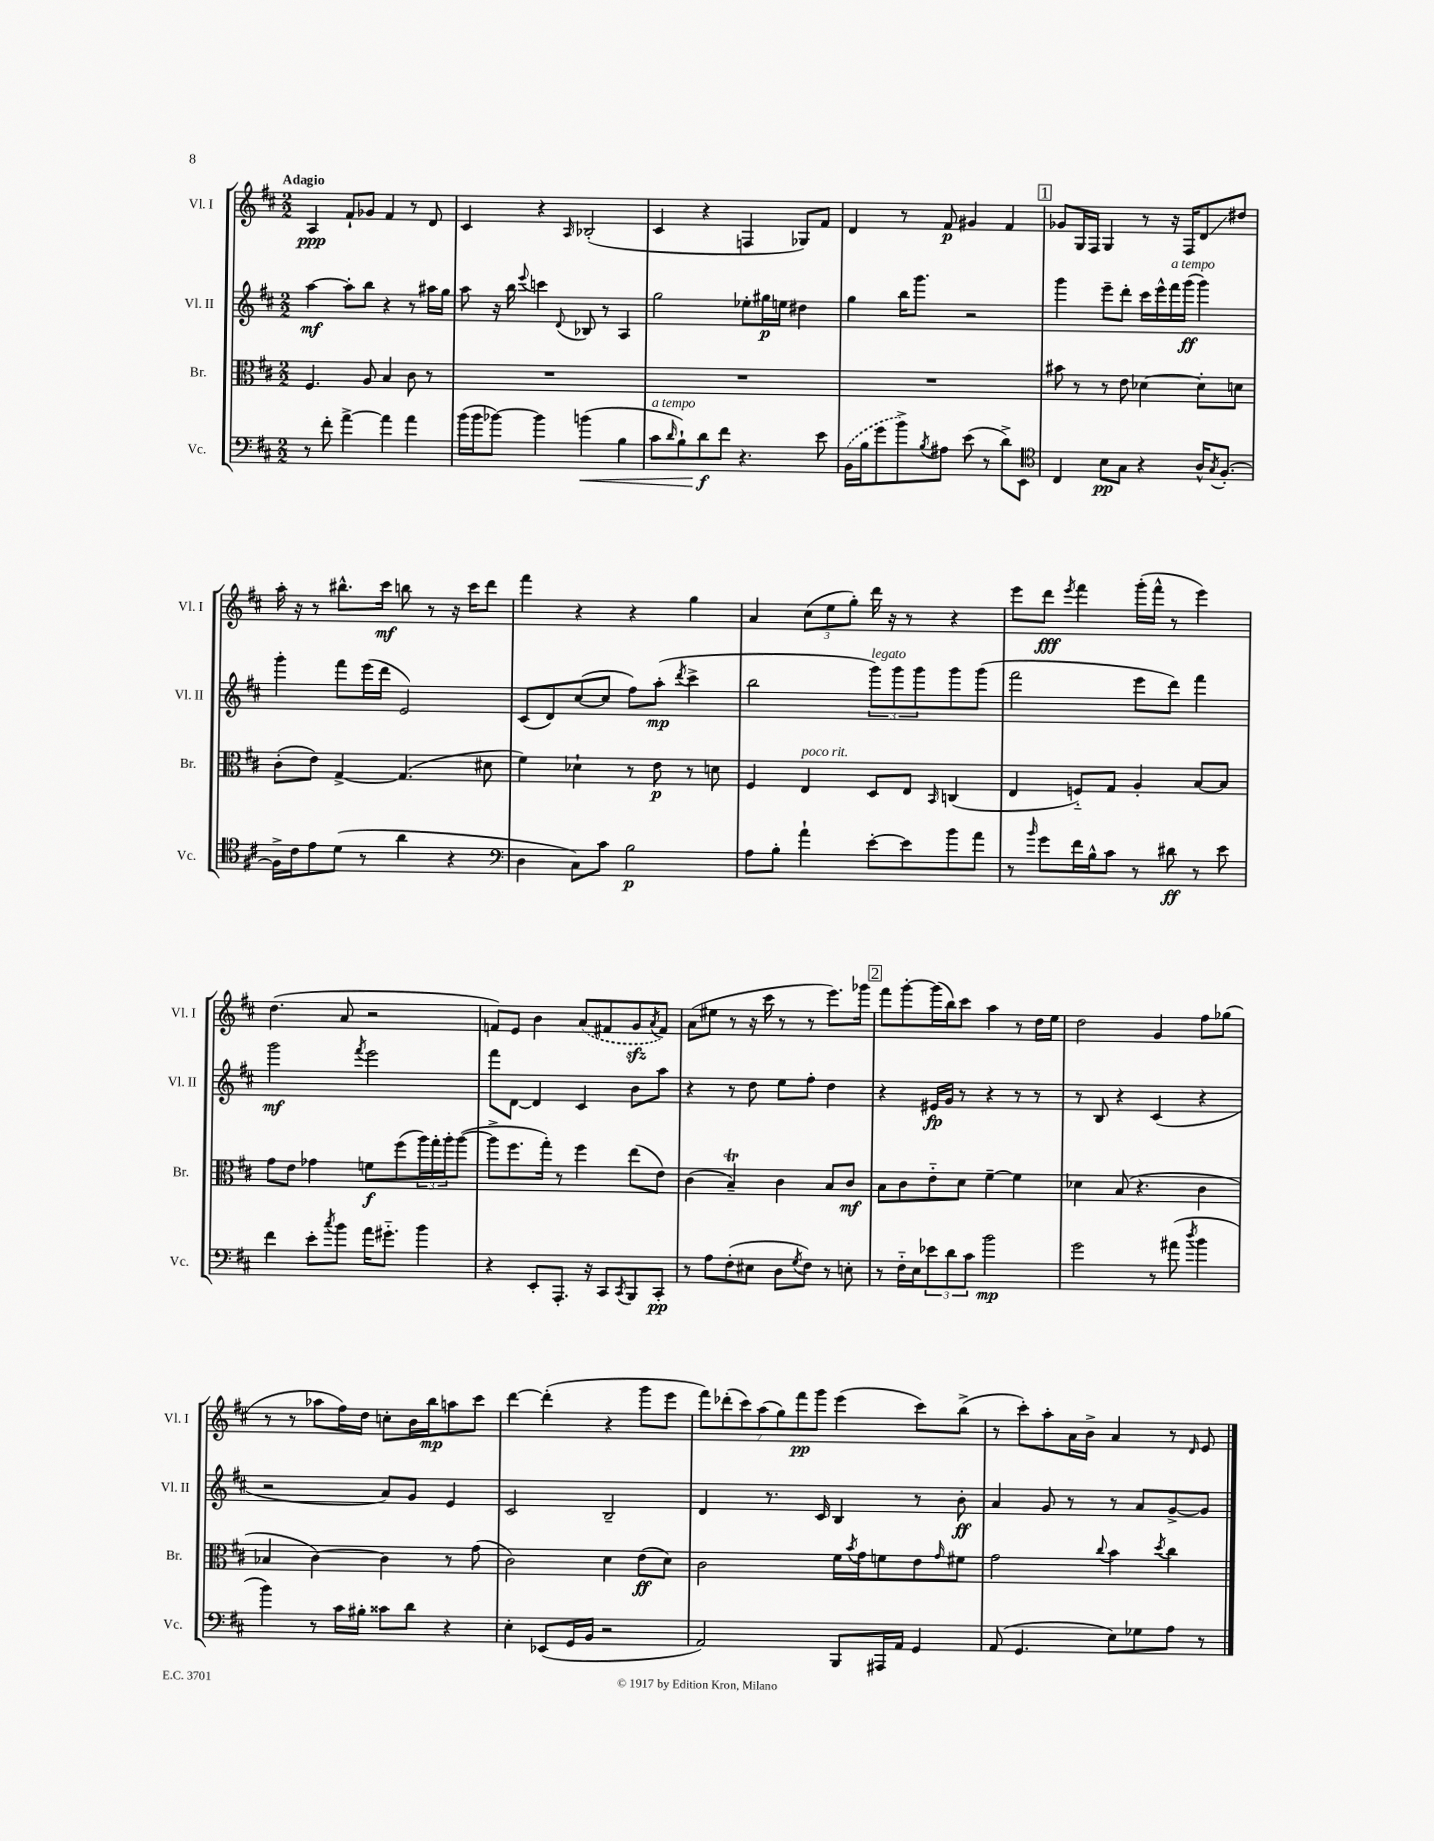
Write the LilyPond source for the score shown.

<<
\new StaffGroup <<
\new Staff = "s0" \with { instrumentName = "Vl. I" shortInstrumentName = "Vl. I" } {
    \clef treble \key d \major \numericTimeSignature \time 2/2 \tempo "Adagio"
    a4\ppp fis'8-! ges'8 fis'4 r8 d'8 |
    cis'4 r4 \grace { a16 } bes2-.( |
    cis'4 r4 f4 ges8) fis'8 |
    d'4 r8 fis'8\p gis'4 fis'4 |
    \mark \markup { \box "1" } ges'8 g16 fis16 g4 r8 r16 fis16 d'8\glissando dis''8 |
    a''16-. r16 r8 bis''8.-^ cis'''16\mf b''8 r8 r16 cis'''16 d'''8 |
    fis'''4 r4 r4 g''4 |
    a'4 \tuplet 3/2 { cis''8( e''8 g''8-.) } d'''16 r16 r8 r4 |
    e'''8 d'''8\fff \acciaccatura { e'''8 } fis'''4 g'''16-.( fis'''16-^ r8 e'''4) |
    d''4.( a'8 r2 |
    f'8) e'8 b'4 \once \slurDashed a'8( fis'8 g'8\sfz \acciaccatura { a'8 } fis'8) |
    a'8( eis''8 r8 r16 cis'''16 r8 r8 e'''8.) ges'''16 |
    \mark \markup { \box "2" } fis'''8 g'''8~-. g'''16( b''16) cis'''8 a''4 r8 d''16 e''16 |
    d''2 g'4 fis''8 ges''8( |
    r8 r8 aes''8 fis''16) d''16 c''8-. b'16 b''16\mp a''8 cis'''8 |
    d'''4~ d'''4-.( r4 g'''8 e'''8 |
    \tuplet 7/4 { fis'''8) des'''8-.( cis'''8) a''8( g''8) fis'''8\pp g'''8 } e'''4( cis'''8) b''8->( |
    r8 cis'''8-.) a''8-. a'16 b'16-> a'4 r8 \grace { d'16 } e'8 \bar "|." |
}
\new Staff = "s1" \with { instrumentName = "Vl. II" shortInstrumentName = "Vl. II" } {
    \clef treble \key d \major \numericTimeSignature \time 2/2
    a''4~\mf a''8-. b''8 r4 r8 ais''16 g''16 |
    a''8 r16 b''16 \appoggiatura { e'''8 } c'''4 \appoggiatura { d'8 } bes8 r8 a4 |
    g''2 ees''8-. gis''16\p e''16 dis''4 |
    g''4 b''16 g'''8. r2 |
    \mark \markup { \box "1" } g'''4 e'''8-- d'''8-. cis'''16 e'''16-^ fis'''16^\markup { \italic "a tempo" } g'''16\ff( g'''4) |
    g'''4-. fis'''8 e'''16( d'''16 e'2) |
    cis'8( d'8) cis''8~( cis''8 fis''8) a''8-.\mp( \acciaccatura { d'''8 } cis'''4-> |
    b''2 \tuplet 3/2 { g'''8^\markup { \italic "legato" }) g'''8 g'''8 } g'''8 g'''8( |
    fis'''2 e'''8 d'''8) fis'''4 |
    g'''2\mf \acciaccatura { fis'''8 } e'''2 |
    fis'''8 d'8~ d'4 cis'4 b'8 a''8 |
    r4 r8 d''8 e''8 fis''8-. d''4 |
    \mark \markup { \box "2" } r4 eis'16\fp g'16 r8 r4 r8 r8 |
    r8 b8 r4 cis'4( r4 |
    r2 a'8) g'8 e'4 |
    cis'2 b2-- |
    d'4 r8. cis'16 b4 r8 b'8-.\ff |
    a'4 g'8 r8 r8 a'8 g'8~-> g'8 \bar "|." |
}
\new Staff = "s2" \with { instrumentName = "Br." shortInstrumentName = "Br." } {
    \clef alto \key d \major \numericTimeSignature \time 2/2
    fis4. a8 b4 cis'8 r8 |
    R1 |
    R1 |
    R1 |
    \mark \markup { \box "1" } bis'8 r8 r8 e'8 des'4~ des'8-. d'8 |
    cis'8-.( e'8) g4~-> g4.( dis'8 |
    fis'4) des'4-! r8 e'8\p r8 d'8 |
    fis4 e4^\markup { \italic "poco rit." } d8 e8 \grace { b,16 } c4( |
    e4 f8-_) g8 a4-. b8~ b8 |
    g'8 e'8 ges'4 f'8\f fis''8( \tuplet 3/2 { a''16) g''16-. a''16-. } a''8~( |
    a''8-> fis''8. g''16-.) r8 fis''4 e''8( e'8) |
    cis'4( b4--\trill) cis'4 b8 cis'8\mf |
    \mark \markup { \box "2" } b8 cis'8 e'8-_ d'8 fis'4~-- fis'4 |
    des'4 b8( r4. cis'4 |
    bes4 cis'4~) cis'4 r8 g'8( |
    cis'2) d'4 e'8\ff( d'8) |
    cis'2 fis'16 \acciaccatura { b'8 } g'16 f'8 e'8 \grace { g'16 } fis'8 |
    g'2 \appoggiatura { cis''8 } b'4 \acciaccatura { d''8 } cis''4 \bar "|." |
}
\new Staff = "s3" \with { instrumentName = "Vc." shortInstrumentName = "Vc." } {
    \clef bass \key d \major \numericTimeSignature \time 2/2
    r8 fis'8-. a'4~-> a'4 a'4 |
    b'16( b'16 bes'8~) bes'4 b'4\<( b4 |
    cis'8^\markup { \italic "a tempo" } \grace { d'16 } b8-!) d'8\f\! fis'8 r4. e'8 |
    \once \slurDashed b,16( b16 g'8 b'8->) \acciaccatura { b8 } ais8 e'8( r8 d'8->) e,8 |
    \mark \markup { \box "1" } \clef tenor cis4 b8\pp g8 r4 a16-^ \acciaccatura { g8 } fis8.~-. |
    fis16-> cis'16 e'8 d'8( r8 a'4 r4 |
    \clef bass d4 cis8) cis'8 b2\p |
    a8 b8-. a'4-! e'8~-. e'8 b'8 a'8 |
    r8 \grace { b'16 } g'8 fis'16 b16-^ cis'8 r8 dis'8\ff r8 e'8 |
    fis'4 e'8-. \acciaccatura { cis''8 } b'8 a'16 gis'8.-_ b'4 |
    r4 e,8-. a,,8.-. r16 cis,8 \acciaccatura { cis,8 } b,,8 cis,8-.\pp |
    r8 a8 fis8-.( eis8 d8 \acciaccatura { g8 } fis8) r8 e8-. |
    \mark \markup { \box "2" } r8 fis16-_ e16 \tuplet 3/2 { ees'8 d'8 cis'8 } b'2\mp |
    g'2 r8 ais'8( \acciaccatura { d''8 } b'4 |
    b'4) r8 cis'16 bis16-. cisis'8 d'8 r4 |
    e4-. ees,8( g,16 b,16 r2 |
    a,2) b,,8 ais,,16 a,16 g,4 |
    a,8( g,4. e8) ges8 a8 r8 \bar "|." |
}
>>
>>
\layout { \context { \Score \remove "Bar_number_engraver" } }
